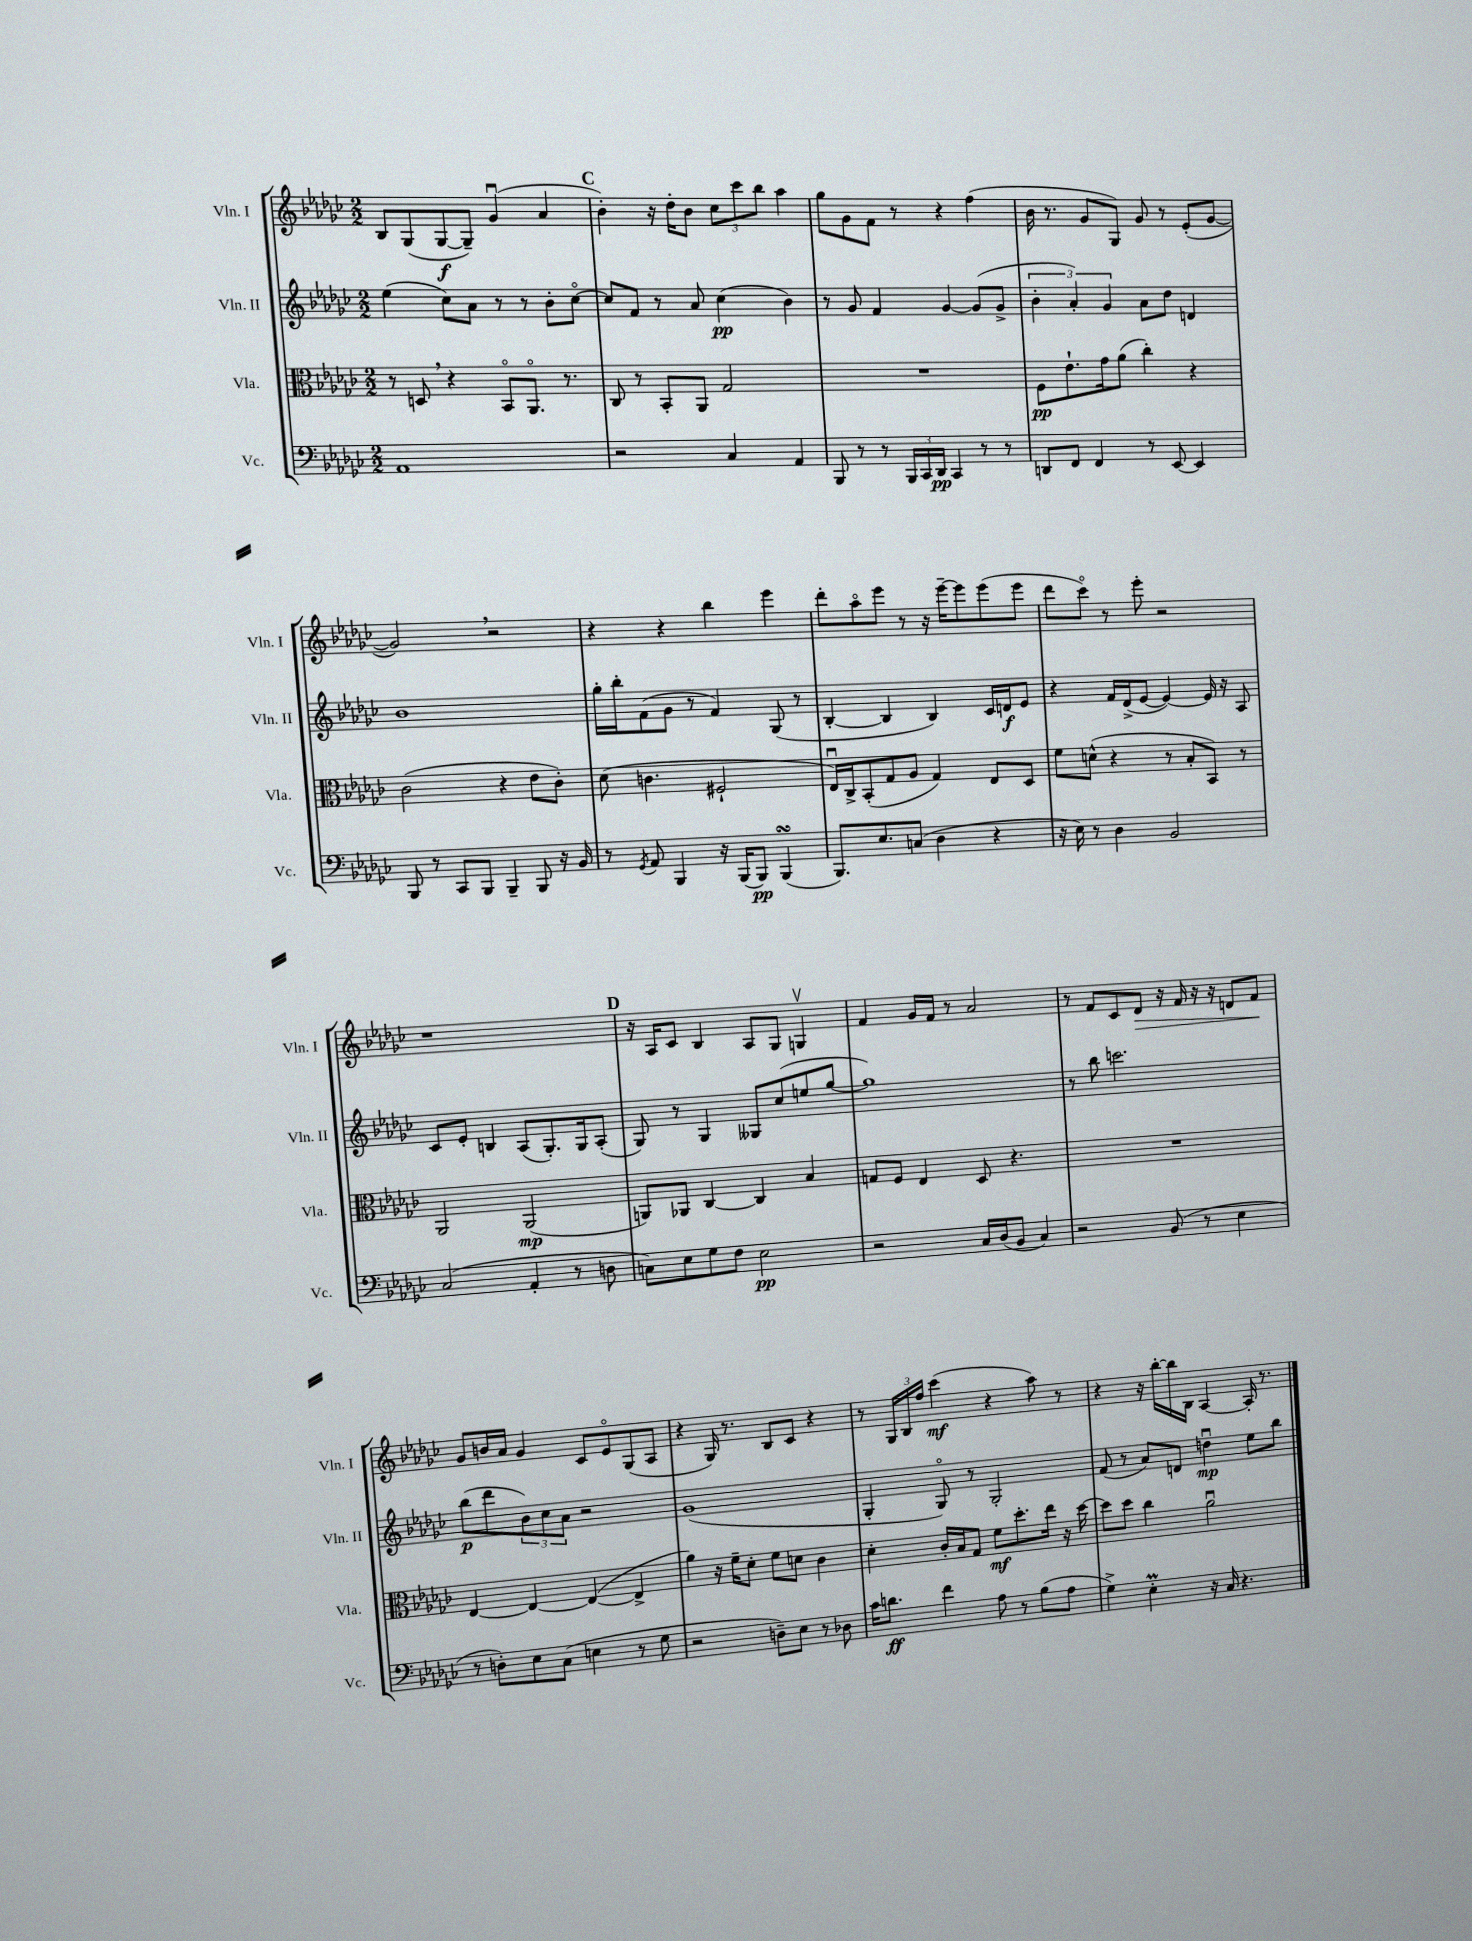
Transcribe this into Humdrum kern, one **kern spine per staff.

**kern	**dynam	**kern	**dynam	**kern	**dynam	**kern	**dynam
*part4	*part4	*part3	*part3	*part2	*part2	*part1	*part1
*staff4	*staff4	*staff3	*staff3	*staff2	*staff2	*staff1	*staff1
*I"Vc.	*	*I"Vla.	*	*I"Vln. II	*	*I"Vln. I	*
*I'Vc.	*	*I'Vla.	*	*I'Vln. II	*	*I'Vln. I	*
*clefF4	*	*clefC3	*	*clefG2	*	*clefG2	*
*k[b-e-a-d-g-c-]	*	*k[b-e-a-d-g-c-]	*	*k[b-e-a-d-g-c-]	*	*k[b-e-a-d-g-c-]	*
*M2/2	*	*M2/2	*	*M2/2	*	*M2/2	*
=62	=62	=62	=62	=62	=62	=62	=62
1AA-	.	8r	.	(4ee-\	.	8B-/L	.
.	.	8Dn,/	.	.	.	(8G-/	.
.	.	4r	.	8cc-\L)	.	[8G-/	f
.	.	.	.	8a-\J	.	8G-~/J])	.
.	.	8BB-/L	.	8r	.	(4g-u/	.
.	.	8.AA-/J	.	8r	.	.	.
.	.	.	.	8b-'\L	.	4a-/	.
.	.	8.r	.	.	.	.	.
.	.	.	.	[8cc-\J	.	.	.
!!LO:REH:place=s1:t=C
=63	=63	=63	=63	=63	=63	=63	=63
2r	.	8C-/	.	8cc-/L]	.	4b-'\)	.
.	.	8r	.	8f/J	.	.	.
.	.	8BB-'/L	.	8r	.	16r	.
.	.	.	.	.	.	16dd-'\KL	.
.	.	8AA-/J	.	8a-/	.	8b-\J	.
4C-/	.	2G-/	.	(4cc-\	pp	12cc-\L	.
.	.	.	.	.	.	12ccc-\	.
.	.	.	.	.	.	12bb-\J	.
4AA-/	.	.	.	4b-\)	.	4aa-\	.
=64	=64	=64	=64	=64	=64	=64	=64
8BBB-/	.	1r	.	8r	.	8gg-\L	.
8r	.	.	.	8g-/	.	8g-\	.
8r	.	.	.	4f/	.	8f\J	.
24BBB-/LL	.	.	.	.	.	8r	.
24CC-/	.	.	.	.	.	.	.
24DD-/JJ	pp	.	.	.	.	.	.
4CC-/	.	.	.	[4g-/	.	4r	.
8r	.	.	.	(8g-/L]	.	(4ff\	.
8r	.	.	.	8g-^/J	.	.	.
=65	=65	=65	=65	=65	=65	=65	=65
8DDn/L	.	8F\L	pp	6b-'\	.	16b-\	.
.	.	.	.	.	.	8.r	.
8FF/J	.	8.e-`\	.	.	.	.	.
.	.	.	.	6a-'/)	.	.	.
4FF/	.	.	.	.	.	8g-/L	.
.	.	16g-\k	.	.	.	.	.
.	.	.	.	6g-/	.	.	.
.	.	(8a-\J	.	.	.	8G-/J)	.
8r	.	4cc-'\)	.	8a-\L	.	8g-/	.
[8EE-/	.	.	.	8dd-\J	.	8r	.
4EE-/]	.	4r	.	4dn/	.	(8e-'/L	.
.	.	.	.	.	.	[8g-/J	.
!!LO:LB:g=z
=66	=66	=66	=66	=66	=66	=66	=66
8BBB-/	.	(2c-\	.	1b-	.	2g-,/])	.
8r	.	.	.	.	.	.	.
8CC-/L	.	.	.	.	.	.	.
8BBB-/J	.	.	.	.	.	.	.
4BBB-~/	.	4r	.	.	.	2r	.
8BBB-/	.	8e-\L	.	.	.	.	.
16r	.	8c-'\J)	.	.	.	.	.
16BB-/	.	.	.	.	.	.	.
=67	=67	=67	=67	=67	=67	=67	=67
8r	.	(8d-\	.	16gg-'\LL	.	4r	.
.	.	.	.	16bb-'\J	.	.	.
8qGG-/	.	.	.	.	.	.	.
8AA-/	.	4.cn\	.	(8f\	.	.	.
4BBB-/	.	.	.	8g-\J	.	4r	.
.	.	.	.	8r	.	.	.
16r	.	2F#X`/	.	4f/)	.	4bb-\	.
(16BBB-/KL	.	.	.	.	.	.	.
8BBB-/J)	pp	.	.	.	.	.	.
(4BBB-sSsS/	.	.	.	(8G-/	.	4eee-\	.
.	.	.	.	8r	.	.	.
=68	=68	=68	=68	=68	=68	=68	=68
8.BBB-/L)	.	16E-u/LL)	.	[4B-'/	.	8ddd-'\L	.
.	.	16C-^/J	.	.	.	.	.
.	.	(8BB-'/	.	.	.	8aa-\	.
8.E-/	.	.	.	.	.	.	.
.	.	8G-/	.	4B-/]	.	8eee-\J	.
(8Cn/J	.	8A-/J	.	.	.	8r	.
4D-\	.	4G-/)	.	4B-/)	.	16r	.
.	.	.	.	.	.	[16eee-~\KL	.
.	.	.	.	.	.	8eee-\]	.
4r	.	8E-/L	.	16c-/LL	.	(8eee-\	.
.	.	.	.	16dn/J	f	.	.
.	.	8D-/J	.	8e-/J	.	8eee-\J	.
=69	=69	=69	=69	=69	=69	=69	=69
16r	.	8f\L	.	4r	.	8ddd-\L	.
16E-\)	.	.	.	.	.	.	.
8r	.	(8dn^^\J	.	.	.	8ccc-\J)	.
4D-\	.	4r	.	16f/LL	.	8r	.
.	.	.	.	(16d-^/J	.	.	.
.	.	.	.	[8e-/J	.	8eee-'\	.
2BB-/	.	8r	.	4e-/_)	.	2r	.
.	.	8B-'/L	.	.	.	.	.
.	.	8BB-/J)	.	16e-/]	.	.	.
.	.	.	.	16r	.	.	.
.	.	8r	.	8A-/	.	.	.
!!LO:LB:g=z
=70	=70	=70	=70	=70	=70	=70	=70
(2C-/	.	2AA-/	.	8c-/L	.	1r	.
.	.	.	.	8e-'/J	.	.	.
.	.	.	.	4Bn/	.	.	.
4AA-'/	.	(2AA-/	mp	(8A-/L	.	.	.
.	.	.	.	8.G-'/)	.	.	.
8r	.	.	.	.	.	.	.
.	.	.	.	16G-/k	.	.	.
8Dn\	.	.	.	(8A-'/J	.	.	.
!!LO:REH:place=s1:t=D
=71	=71	=71	=71	=71	=71	=71	=71
8Cn\L)	.	8AAn/L)	.	8G-/)	.	16r	.
.	.	.	.	.	.	16A-/KL	.
8E-\	.	8AA-X/J	.	8r	.	8c-/J	.
8G-\	.	[4C-/	.	4G-/	.	4B-/	.
8F\J	.	.	.	.	.	.	.
2E-\	pp	4C-/]	.	8G--X/L	.	8A-/L	.
.	.	.	.	(8cc-/	.	8G-/J	.
.	.	4B-/	.	8een/	.	4Gnv/	.
.	.	.	.	[8gg-/J	.	.	.
=72	=72	=72	=72	=72	=72	=72	=72
2r	.	8Gn/L	.	1gg-])	.	4f/	.
.	.	8F/J	.	.	.	.	.
.	.	4E-/	.	.	.	16g-/LL	.
.	.	.	.	.	.	16f/JJ	.
.	.	.	.	.	.	8r	.
16C-/LL	.	8D-/	.	.	.	2a-/	.
(16D-/J	.	.	.	.	.	.	.
8BB-/J	.	4.r	.	.	.	.	.
4C-/)	.	.	.	.	.	.	.
=73	=73	=73	=73	=73	=73	=73	=73
2r	.	1r	.	8r	.	8r	.
.	.	.	.	8bb-\	.	8f/L	.
.	.	.	.	2.cccn\	.	8c-/	.
!	!	!	!	!	!	!	!LO:HP:b
.	.	.	.	.	.	8d-/J	>
(8BB-/	.	.	.	.	.	16r	.
.	.	.	.	.	.	16f/	.
8r	.	.	.	.	.	16r	.
.	.	.	.	.	.	16r	.
4E-\	.	.	.	.	.	8dn/L	.
.	.	.	.	.	.	8f/J	.
.	.	.	.	.	.	.	]
!!LO:LB:g=z
=74	=74	=74	=74	=74	=74	=74	=74
8r	.	[4E-/	.	(8bb-\L	p	8g-/L	.
8Dn'\L)	.	.	.	8ddd-\	.	16bn/L	.
.	.	.	.	.	.	16a-/JJ	.
8E-\	.	4E-/_	.	12b-\)	.	4g-/	.
.	.	.	.	12cc-\	.	.	.
(8C-\J	.	.	.	.	.	.	.
.	.	.	.	12a-\J	.	.	.
4En\	.	(4E-/_	.	2r	.	8c-/L	.
.	.	.	.	.	.	8e-/	.
8r	.	4E-^/]	.	.	.	(8G-/	.
8G-\	.	.	.	.	.	8A-/J	.
=75	=75	=75	=75	=75	=75	=75	=75
2r	.	4a-\)	.	(1g-	.	4r	.
.	.	16r	.	.	.	16G-/)	.
.	.	16f~\KL	.	.	.	8.r	.
.	.	8d-'\J	.	.	.	.	.
8Dn~\L)	.	8f\L	.	.	.	8B-/L	.
8E-\J	.	8dn\J	.	.	.	8c-/J	.
8r	.	4c-\	.	.	.	4r	.
8D-X\	.	.	.	.	.	.	.
=76	=76	=76	=76	=76	=76	=76	=76
16c-\KL	.	4d-'\	.	4G-'/	.	8r	.
8.dn\J	ff	.	.	.	.	.	.
.	.	.	.	.	.	24G-/LL	.
.	.	.	.	.	.	24B-/	.
.	.	.	.	.	.	24ff/JJ	.
4f\	.	16c-'/LL	.	8G-/)	.	(4ccc-\	mf
.	.	16B-/J	.	.	.	.	.
.	.	8G-/J	.	8r	.	.	.
8A-\	.	8f\L	mf	2G-'/	.	4r	.
8r	.	8.dd-'\	.	.	.	.	.
(8B-\L	.	.	.	.	.	8aa-\)	.
.	.	16ee-\Jk	.	.	.	.	.
8A-\J	.	16r	.	.	.	8r	.
.	.	[16dd-\	.	.	.	.	.
=77	=77	=77	=77	=77	=77	=77	=77
4G-^\)	.	8dd-\L]	.	(8f/	.	4r	.
.	.	8dd-\J	.	8r	.	.	.
4E-M'\	.	4cc-\	.	8a-/L)	.	16r	.
.	.	.	.	.	.	[16bb-'\LL	.
.	.	.	.	8dn/J	.	16bb-\]	.
.	.	.	.	.	.	16B-\JJ	.
16r	.	2a-u\	.	4ddnu\	mp	[4A-/	.
16C-/	.	.	.	.	.	.	.
4.r	.	.	.	.	.	.	.
.	.	.	.	8ee-\L	.	16A-'/]	.
.	.	.	.	.	.	8.r	.
.	.	.	.	8bb-\J	.	.	.
==	==	==	==	==	==	==	==
*-	*-	*-	*-	*-	*-	*-	*-
